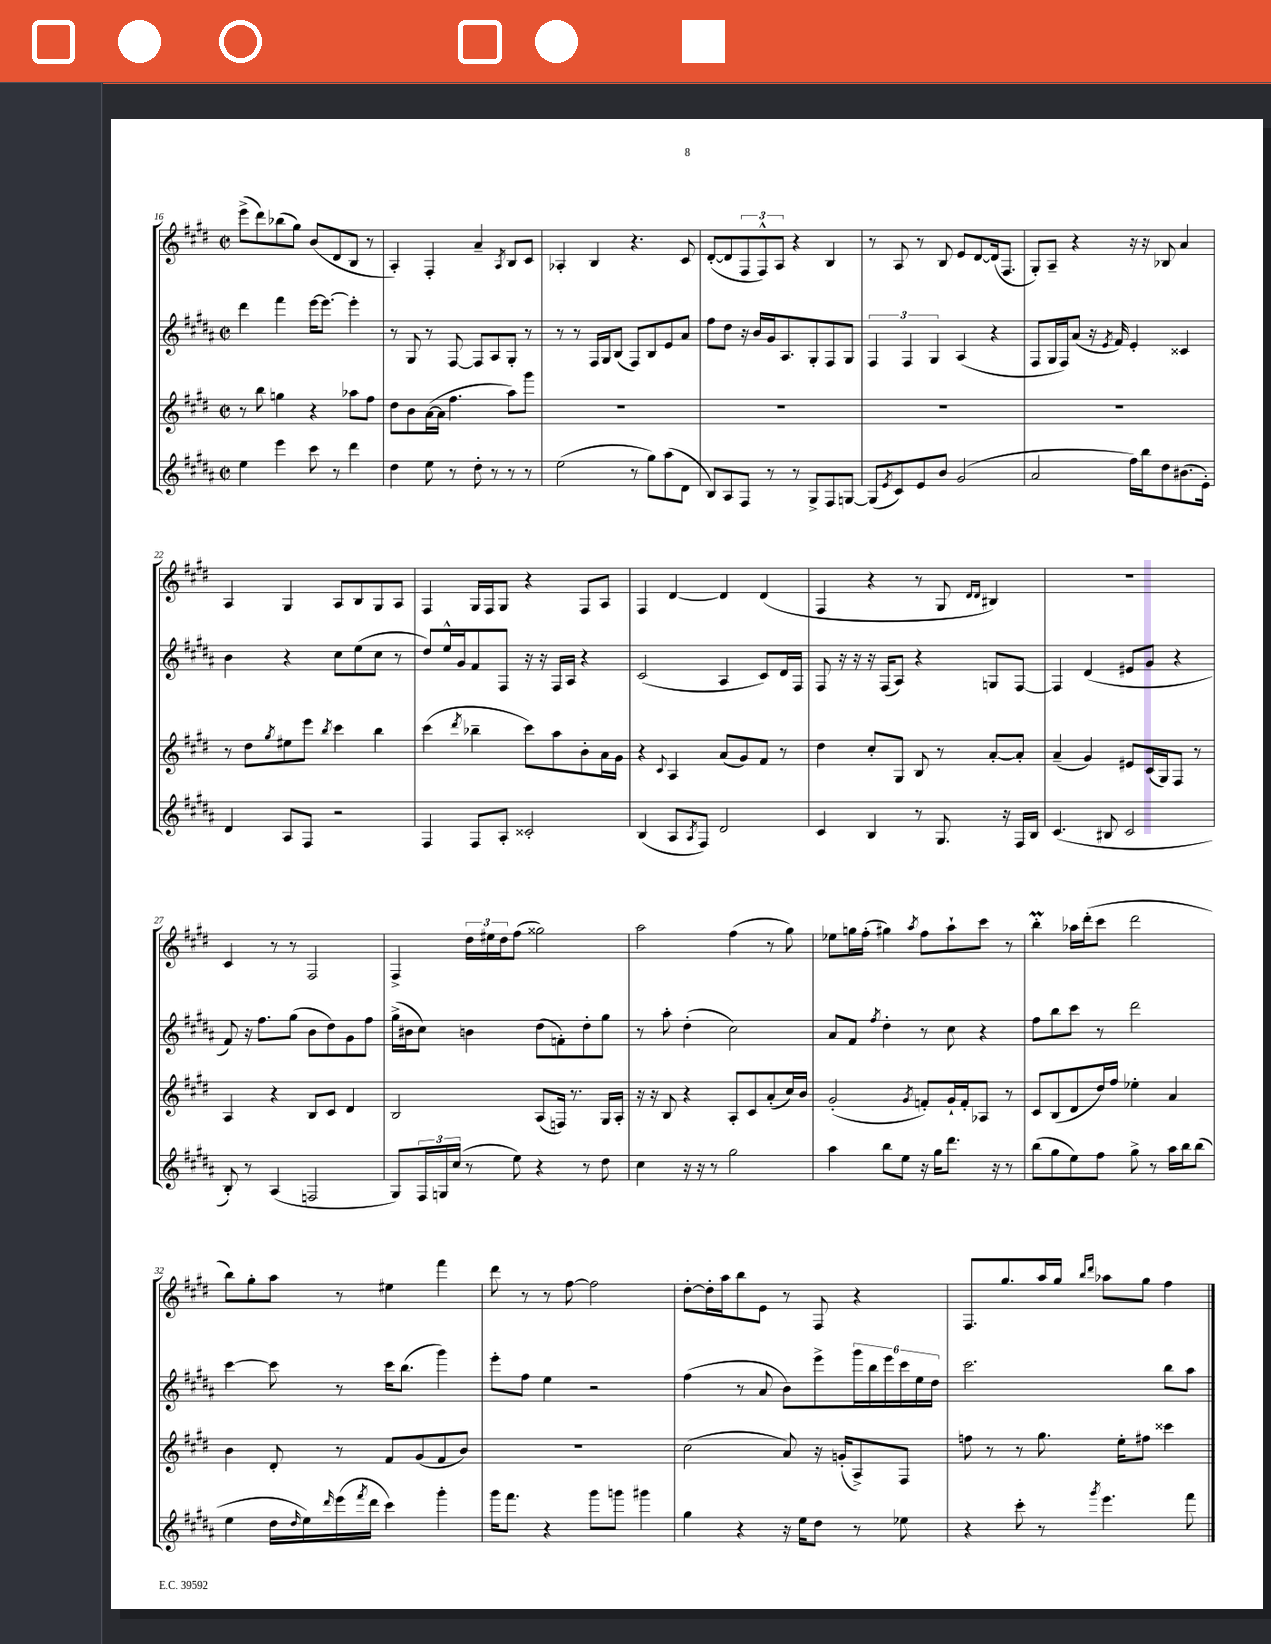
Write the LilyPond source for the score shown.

<<
\new StaffGroup <<
\new Staff = "s0" {
    \clef treble \key e \major \defaultTimeSignature \time 2/2
    e'''8->( dis'''8) bes''8( gis''8) b'8( dis'8 b8 r8 |
    a4-.) fis4-. a'4-- \acciaccatura { a8 } b8 cis'8 |
    aes4-. b4 r4. cis'8 |
    dis'8~-.( dis'8 \tuplet 3/2 { fis8 fis8-^) a8 } r4 b4 |
    r8 a8 r8 b8 e'8 dis'8~ dis'16( fis8. |
    gis8-.) a8-- r4 r16 r16 bes8 a'4 |
    a4 gis4 a8 b8 gis8 a8 |
    fis4 gis16 fis16 gis8 r4 fis8 a8 |
    fis4 dis'4~ dis'4 dis'4( |
    fis4 r4 r8 gis8 \grace { dis'16 dis'16 } bis4) |
    R1 |
    cis'4 r8 r8 fis2 |
    fis4-> \tuplet 3/2 { dis''16 eis''16 dis''16 } fis''8( gisis''2) |
    a''2 fis''4( r8 gis''8) |
    ees''8 g''16 fis''16-.( gis''4) \acciaccatura { a''8 } fis''8 a''8-! cis'''8 r8 |
    b''4-.\prall aes''16 dis'''16-.( cis'''8 dis'''2 |
    b''8) gis''8-. a''8 r8 eis''4 fis'''4 |
    dis'''8 r8 r8 fis''8~ fis''2 |
    dis''8~-. dis''16-. a''16 b''8 e'8 r8 fis8 r4 |
    fis8. gis''8. a''16 gis''16 \grace { b''16 dis'''16 } aes''8 gis''8 fis''4 \bar "|." |
}
\new Staff = "s1" {
    \clef treble \key b \major \defaultTimeSignature \time 2/2
    dis'''4 fis'''4 e'''16~ e'''8.~ e'''4-. |
    r8 gis8 r8 fis8~ fis8 ais8 gis8-. r8 |
    r8 r8 fis16 gis16 b8( fis8) b8 e'8 ais'8 |
    fis''8 dis''8 r16 b'16 gis'16 ais8. gis8-. fis8 gis8 |
    \tuplet 3/2 { fis4 fis4 gis4 } ais4( r4 |
    fis8 gis16 fis16) ais'8( r16 \acciaccatura { e'8 } fis'16) e'4-. cisis'4 |
    b'4 r4 cis''8 e''8( cis''8 r8 |
    dis''8) e''16-^ gis'16 fis'8 fis8 r16 r16 fis16 ais16 r4 |
    cis'2( ais4 cis'8) dis'16 fis16 |
    fis8 r16 r16 r16 fis16( ais8) r4 g8 fis8~ |
    fis4 dis'4( eis'8 gis'8 r4 |
    fis'8) r16 fis''8. gis''8( b'8 dis''8) gis'8 fis''8 |
    gis''16->( bis'16 cis''8) b'4 dis''8( f'8-.) dis''8-. gis''8 |
    r8 ais''8-. dis''4-.( cis''2) |
    ais'8 fis'8 \acciaccatura { fis''8 } dis''4-. r8 cis''8 r4 |
    fis''8 b''8 cis'''8 r8 dis'''2 |
    cis'''4~ cis'''8 r8 cis'''16 b''8.( gis'''4) |
    e'''8-. fis''8 e''4 r2 |
    fis''4( r8 ais'8 b'8) e'''8-> \tuplet 6/4 { gis'''16 b''16 e'''16 cis'''16 e''16 dis''16 } |
    cis'''2. b''8 ais''8 \bar "|." |
}
\new Staff = "s2" {
    \clef treble \key e \major \defaultTimeSignature \time 2/2
    r8 b''8 g''4 r4 aes''8 fis''8 |
    dis''8 b'8 a'16~( a'16 fis''4. a''8) gis'''8 |
    R1 |
    R1 |
    R1 |
    R1 |
    r8 dis''8 \acciaccatura { gis''8 } eis''8 e'''8 \acciaccatura { b''8 } cis'''4 b''4 |
    cis'''4( \acciaccatura { dis'''8 } bes''4-- cis'''8) a''8 b'8-. a'16 gis'16 |
    r4 \appoggiatura { cis'8 } a4 a'8( gis'8) fis'8 r8 |
    dis''4 cis''8-. gis8 b8 r8 a'8~-. a'8-. |
    a'4--( gis'4) eis'8 cis'16( gis16) fis8 r8 |
    a4 r4 b8 cis'8 dis'4 |
    b2 a8( f16) r8. gis16 a16-. |
    r16 r16 b8 r4 a8-. cis'8 a'8-.( cis''16) b'16 |
    gis'2-.( \acciaccatura { gis'8 } f'8-.) gis'16-! f'16-. aes8 r8 |
    cis'8 b8( dis'8 dis''16) fis''16 ees''4-. a'4 |
    b'4 dis'8-. r8 fis'8 gis'8( fis'8 b'8) |
    R1 |
    cis''2( a'8) r16 g'16-.( a8->) fis8 |
    f''8 r8 r8 gis''8. e''16-. fis''8 cisis'''4 \bar "|." |
}
\new Staff = "s3" {
    \clef treble \key b \major \defaultTimeSignature \time 2/2
    e''4 e'''4 cis'''8 r8 dis'''4 |
    dis''4 e''8 r8 dis''8-. r8 r8 r8 |
    e''2( r8 gis''8) ais''8( dis'8 |
    b8) ais8 fis8 r8 r8 gis8-> fis8 g8~ |
    g8( \acciaccatura { e'8 } cis'8) e'8 b'8 gis'2( |
    ais'2 fis''16) b''16 dis''8 bis'8.( e'16-.) |
    dis'4 ais8 fis8 r2 |
    fis4 fis8 ais8-. cisis'2-. |
    b4( ais8 \acciaccatura { ais8 } fis8) dis'2 |
    cis'4 b4 r8 gis8. r16 fis16 b16 |
    cis'4.( bis8 cis'2 |
    b8-.) r8 ais4( f2 |
    gis8) \tuplet 3/2 { fis16 g16 cis''16( } r8 e''8) r4 r8 dis''8 |
    cis''4 r16 r16 r8 gis''2 |
    ais''4 b''8 e''8 r16 gis''16 dis'''8. r16 r8 |
    b''8( gis''8 e''8) fis''8 gis''8-> r8 ais''16 b''16 b''8( |
    e''4 dis''16 \grace { dis''16 } e''16) \grace { dis'''16 } e'''16( \acciaccatura { fis'''8 } dis'''16 cis'''4) gis'''4-. |
    gis'''16 fis'''8. r4 gis'''8 g'''8 gis'''4 |
    gis''4 r4 r16 e''16 dis''8 r8 ees''8 |
    r4 cis'''8-. r8 \acciaccatura { gis'''8 } e'''4. fis'''8 \bar "|." |
}
>>
>>
\layout { \context { \Score currentBarNumber = #16 } }
